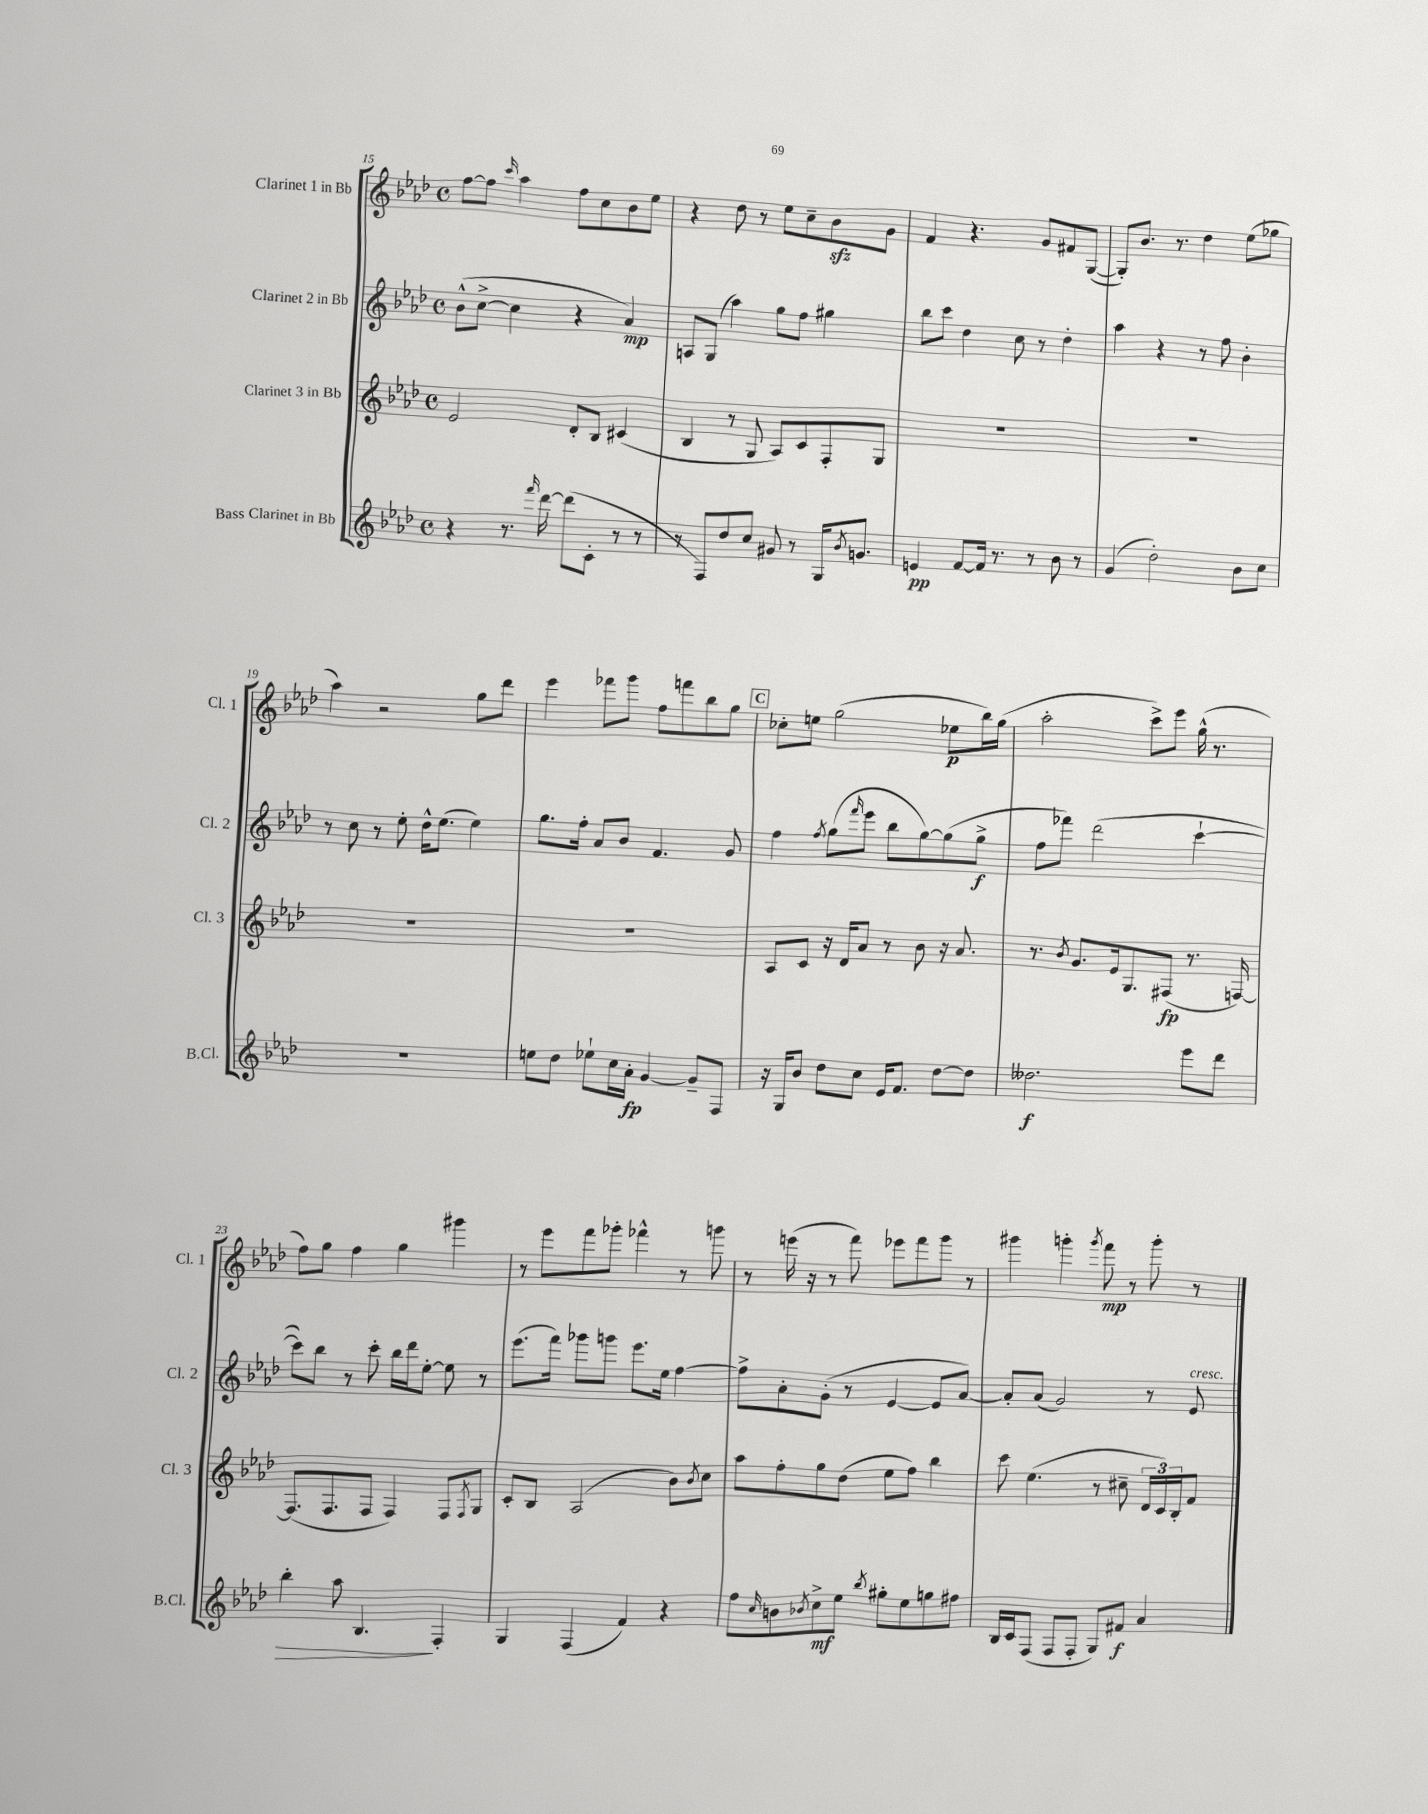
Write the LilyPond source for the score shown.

<<
\new StaffGroup <<
\new Staff = "s0" \with { instrumentName = "Clarinet 1 in Bb" shortInstrumentName = "Cl. 1" } {
    \clef treble \key aes \major \defaultTimeSignature \time 4/4
    f''8~ f''8 \grace { c'''16 } aes''4 f''8 c''8 bes'8 ees''8 |
    r4 des''8 r8 ees''8 c''8-- bes'8\sfz g'8 |
    f'4 r4. g'8 fis'8 g8~( |
    g8-.) bes'8. r8. des''4 ees''8( ges''8 |
    aes''4) r2 g''8 des'''8 |
    ees'''4 fes'''8 g'''8 f''8 f'''8 bes''8 g''8 |
    \mark \markup { \box "C" } ces''8-. e''8 g''2( ees''8\p bes''16) g''16( |
    aes''2-. c'''8->) ees'''8 g''16-^( r8. |
    f''8) g''8 f''4 g''4 gis'''4 |
    r8 ees'''8 f'''8 ges'''8-. fes'''4-^ r8 g'''8 |
    r8 e'''16( r16 r8 f'''8) ees'''8 f'''8 g'''8 r8 |
    gis'''4 g'''4-. \acciaccatura { g'''8 } f'''8\mp r8 g'''8-. r8 \bar "|." |
}
\new Staff = "s1" \with { instrumentName = "Clarinet 2 in Bb" shortInstrumentName = "Cl. 2" } {
    \clef treble \key aes \major \defaultTimeSignature \time 4/4
    bes'8-^( c''8~-> c''4 r4 aes'4\mp) |
    a8 g8( aes''4) g''8 f''8 gis''4 |
    bes''8 c'''8 des''4 c''8 r8 des''4-. |
    aes''4 r4 r8 f''8 bes'4-. |
    r8 c''8 r8 ees''8-. des''16-^ ees''8.( ees''4) |
    g''8. f''16-. aes'8 bes'8 f'4. g'8 |
    \mark \markup { \box "C" } f''4 \acciaccatura { f''8 } g''8( \grace { f'''16 } ees'''8 bes''8 g''8~) g''8( g''8->\f |
    f''8 fes'''8) des'''2( c'''4~-! |
    c'''8) bes''8 r8 c'''8-. bes''16 des'''16 ees''8~-. ees''8 r8 |
    ees'''8.( f'''16) ges'''8 g'''8 ees'''8. ees''16 f''4~ |
    f''8-> aes'8-. g'8-.( r8 ees'4~ ees'8 aes'8~) |
    aes'8-. aes'8( g'2) r8 ees'8^\markup { \italic "cresc." } \bar "|." |
}
\new Staff = "s2" \with { instrumentName = "Clarinet 3 in Bb" shortInstrumentName = "Cl. 3" } {
    \clef treble \key aes \major \defaultTimeSignature \time 4/4
    ees'2 des'8-. bes8 cis'4( |
    bes4 r8 g8 aes8) c'8 f8-. g8 |
    R1 |
    R1 |
    R1 |
    R1 |
    \mark \markup { \box "C" } aes8 c'8 r16 des'16 aes'8 r8 bes'8 r16 aes'8. |
    r8. \acciaccatura { bes'8 } g'8. ees'16 g8. fis8\fp( r8. f16~) |
    f8.( f8. f8 f4) f8 \acciaccatura { f8 } g8 |
    c'8-. bes8 aes2( bes'8) \acciaccatura { bes'8 } c''8 |
    aes''8 f''8-. g''8 des''8( ees''8 f''8) bes''4 |
    c'''8 ees''4.( r8 cis''8-- \tuplet 3/2 { des'16 c'16) bes16-. } f'8 \bar "|." |
}
\new Staff = "s3" \with { instrumentName = "Bass Clarinet in Bb" shortInstrumentName = "B.Cl." } {
    \clef treble \key aes \major \defaultTimeSignature \time 4/4
    r4 r8. \grace { f'''16 } des'''16~ des'''8( c'8-. r8 r8 |
    r8 f8) des''8 c''8 gis'8 r8 g16 \acciaccatura { bes'8 } g'8. |
    e'4\pp f'8~ f'16 r8. r8 bes'8 r8 |
    g'4( des''2-.) bes'8 c''8 |
    R1 |
    e''8 des''8 ees''8-! c''16 aes'16-.\fp g'4~ g'8-- f8 |
    \mark \markup { \box "C" } r16 g16 bes'8 des''8 c''8 ees'16 f'8. des''8~ des''8 |
    deses''2.\f ees'''8 des'''8 |
    bes''4-.\> aes''8 bes4.\! f4-. |
    g4 f4( f'4) r4 |
    f''8 \grace { c''16 } b'8 \acciaccatura { bes'8 } c''8->\mf ees''8 \acciaccatura { bes''8 } gis''8-. ees''8 g''8 fis''8 |
    bes16 c'16 f8( f8 f8-. g8) fis'8\f aes'4 \bar "|." |
}
>>
>>
\layout { \context { \Score currentBarNumber = #15 } }
